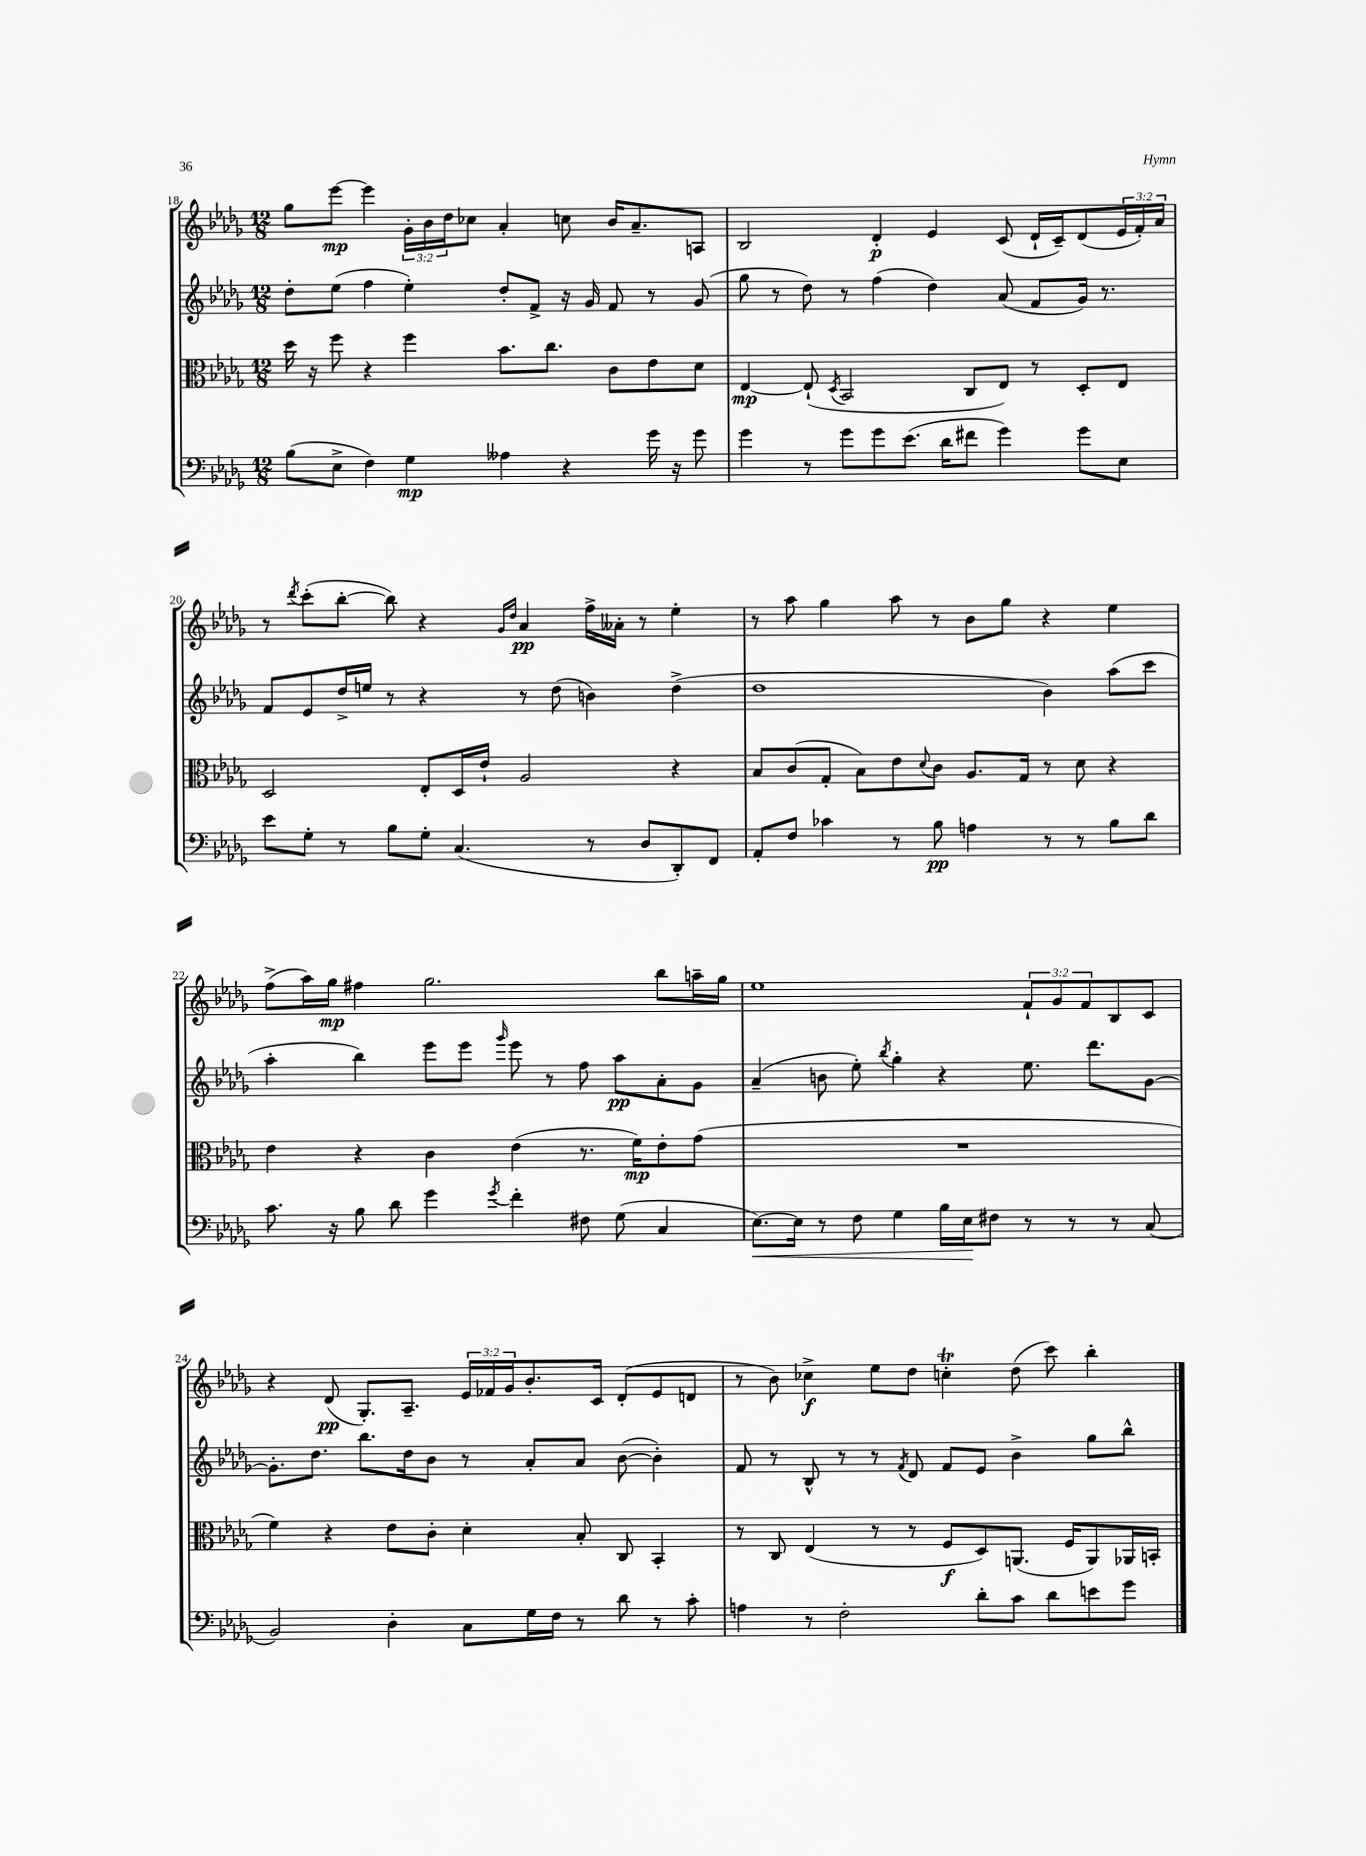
<<
\new StaffGroup <<
\new Staff = "s0" {
    \clef treble \key des \major \numericTimeSignature \time 12/8 \override Staff.TupletNumber.text = #tuplet-number::calc-fraction-text
    ges''8 ees'''8~\mp ees'''4 \tuplet 3/2 { ges'16-. bes'16 des''16 } ces''8 aes'4-. c''8 bes'16 aes'8.-- a8 |
    bes2 des'4-.\p ees'4 c'8( des'16-! c'16--) des'8( \tuplet 3/2 { ees'16 f'16-.) aes'16 } |
    r8 \acciaccatura { des'''8 } c'''8-.( bes''8~-. bes''8) r4 \grace { ges'16 des''16 } aes'4\pp f''16-> aeses'16-. r8 ees''4-. |
    r8 aes''8 ges''4 aes''8 r8 bes'8 ges''8 r4 ees''4 |
    f''8->( aes''16) ges''16\mp fis''4 ges''2. bes''8 a''16-- ges''16 |
    ees''1 \tuplet 3/2 { f'8-! ges'8 f'8 } bes8 c'8 |
    r4 des'8\pp( ges8.-.) aes8.-- \tuplet 3/2 { ees'16 fes'16 ges'16 } bes'8.-. c'16 des'8-.( ees'8 d'8 |
    r8 bes'8) ces''4->\f ees''8 des''8 c''4-.\trill des''8( c'''8) bes''4-. \bar "|." |
}
\new Staff = "s1" {
    \clef treble \key des \major \numericTimeSignature \time 12/8
    des''8-. ees''8( f''4 ees''4-.) des''8-. f'8-> r16 ges'16 f'8 r8 ges'8( |
    ges''8 r8 des''8) r8 f''4( des''4) aes'8( f'8 ges'16) r8. |
    f'8 ees'8 des''16-> e''16 r8 r4 r8 des''8( b'4) des''4->( |
    des''1 bes'4) aes''8( c'''8 |
    aes''4-. bes''4) ees'''8 ees'''8 \grace { ges'''16 } ees'''8 r8 f''8 aes''8\pp aes'8-. ges'8 |
    aes'4--( b'8 ees''8-.) \acciaccatura { bes''8 } ges''4-. r4 ees''8. des'''8. ges'8~ |
    ges'8.-. des''8. bes''8. des''16 bes'8 r8 aes'8-. aes'8 bes'8~( bes'4-.) |
    f'8 r8 bes8-^ r8 r8 \acciaccatura { f'8 } des'8 f'8 ees'8 bes'4-> ges''8 bes''8-^ \bar "|." |
}
\new Staff = "s2" {
    \clef alto \key des \major \numericTimeSignature \time 12/8
    des''16 r16 f''8 r4 f''4 bes'8. c''8. c'8 ees'8 des'8 |
    ees4~\mp ees8-!( \acciaccatura { des8 } bes,2 c8 ees8) r8 des8-. ees8 |
    des2 ees8-. des16 ees'16-! aes2 r4 |
    bes8 c'8( ges8-. bes8) ees'8 \appoggiatura { des'8 } c'8 aes8. ges16 r8 des'8 r4 |
    ees'4 r4 c'4 ees'4( r8. f'16\mp) ees'8-. ges'8( |
    R1. |
    f'4) r4 ees'8 c'8-. des'4-. bes8-. c8 bes,4-. |
    r8 c8 ees4( r8 r8 f8\f des8) a,8.( f16 a,8) aes,16 b,16-. \bar "|." |
}
\new Staff = "s3" {
    \clef bass \key des \major \numericTimeSignature \time 12/8
    bes8( ees8-> f4) ges4\mp aeses4 r4 ges'16 r16 ges'8 |
    ges'4 r8 ges'8 ges'8 ees'8.( des'16 fis'8 ges'4) ges'8 ees8 |
    ees'8 ges8-. r8 bes8 ges8-. c4.( r8 des8 des,8-.) f,8 |
    aes,8-. f8 ces'4 r8 bes8\pp a4 r8 r8 bes8 des'8 |
    c'8. r16 bes8 des'8 ges'4 \acciaccatura { ges'8 } f'4-. fis8 ges8( c4 |
    ees8.~\<) ees16 r8 f8 ges4 bes16 ees16\! fis8 r8 r8 r8 c8( |
    bes,2) des4-. c8 ges16 f16 r8 des'8 r8 c'8-. |
    a4 r8 f2-. des'8-. c'8 des'8 e'8 ges'8 \bar "|." |
}
>>
>>
\layout { \context { \Score currentBarNumber = #18 } }
